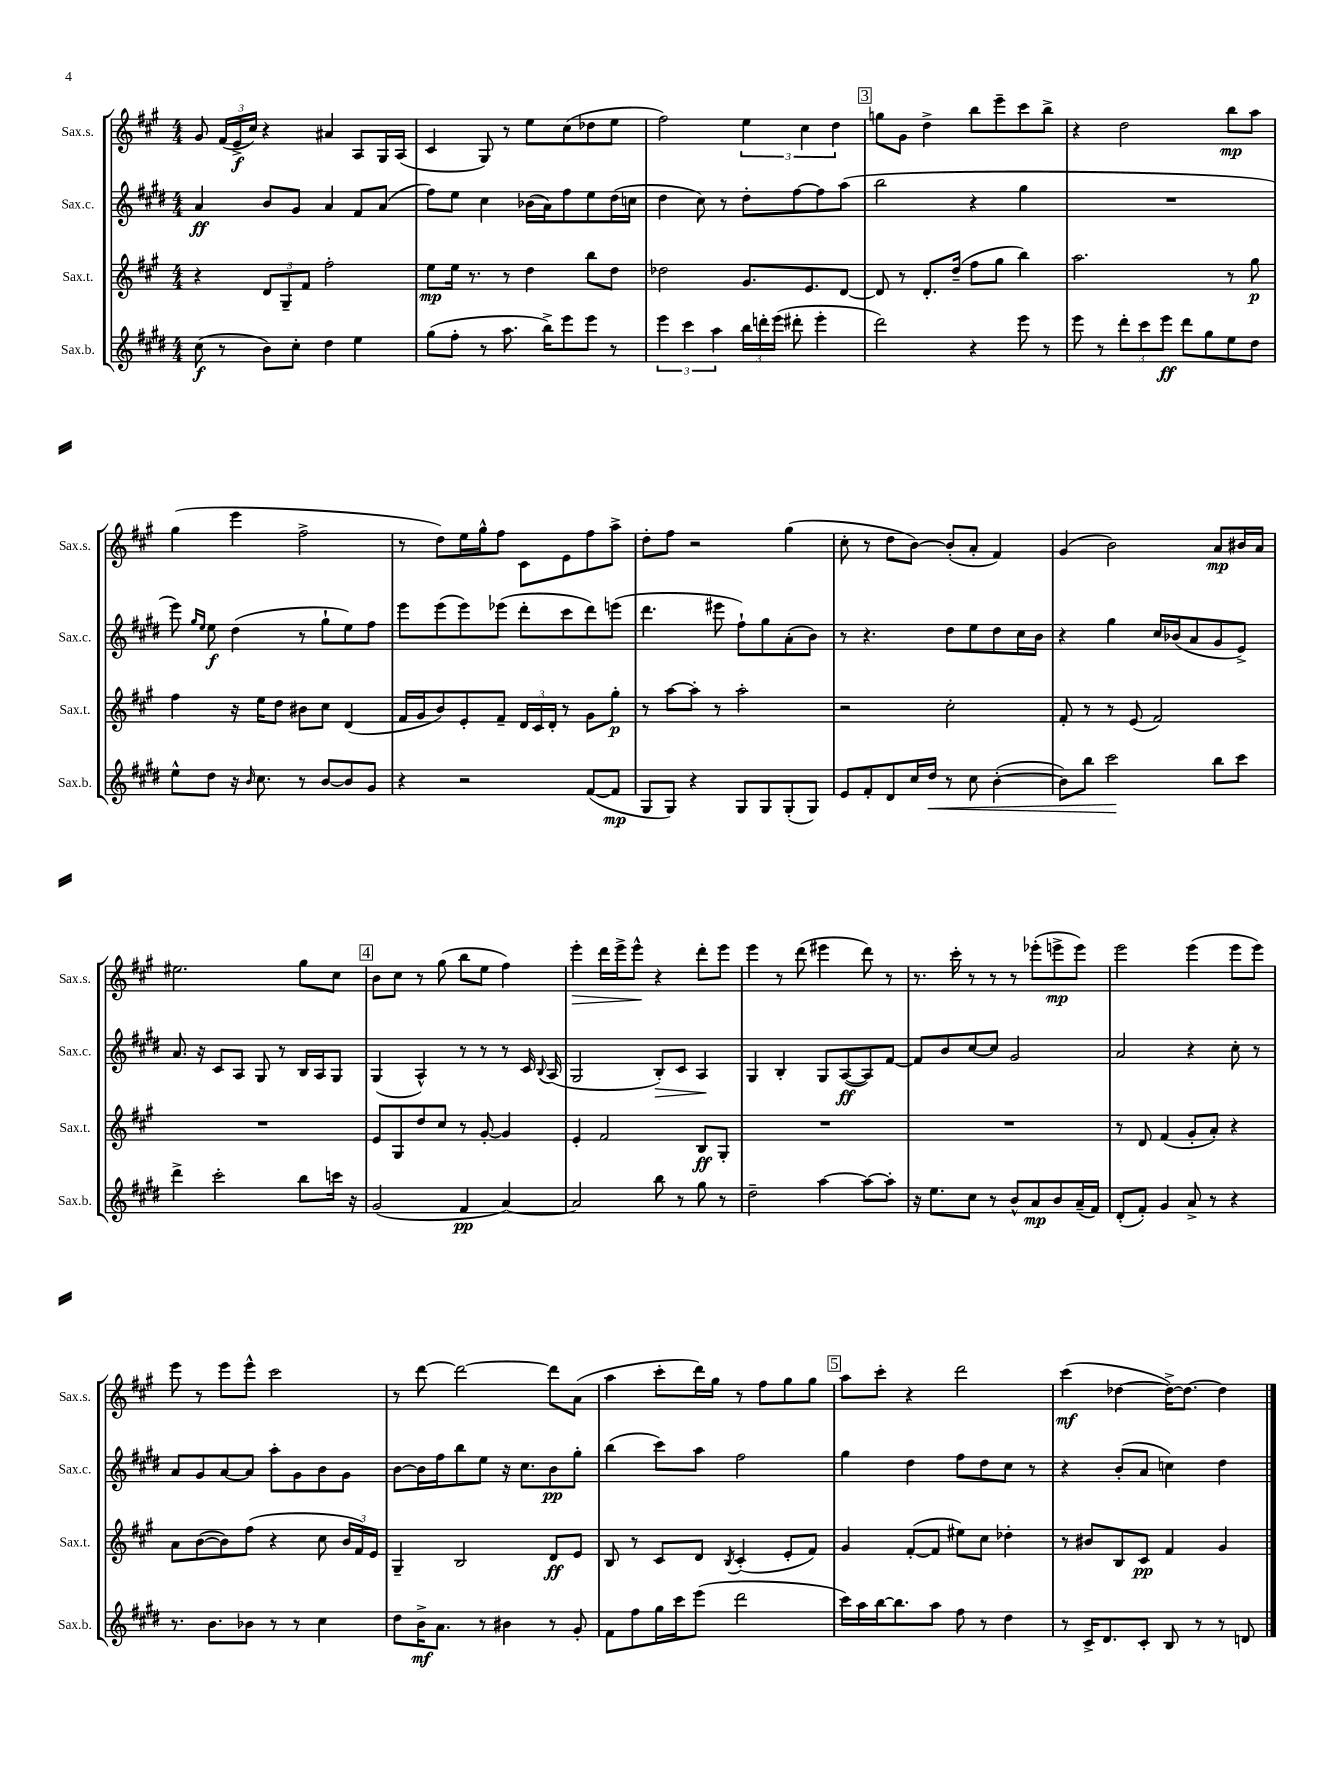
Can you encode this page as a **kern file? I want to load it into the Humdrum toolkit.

**kern	**kern	**kern	**kern
*staff4	*staff3	*staff2	*staff1
*clefG2	*clefG2	*clefG2	*clefG2
*k[f#c#g#d#]	*k[f#c#g#]	*k[f#c#g#d#]	*k[f#c#g#]
*M4/4	*M4/4	*M4/4	*M4/4
(8cc#\	4r	4a/	8g#/
8r	.	.	(24f#/LL
.	.	.	24e^/
.	.	.	24cc#/JJ)
8b\L)	12d/L	8b/L	4r
.	12G#~/	.	.
8cc#'\J	.	8g#/J	.
.	12f#/J	.	.
4dd#\	2ff#'\	4a/	4a#/
4ee\	.	8f#/L	8A/L
.	.	(8a/J	16G#/L
.	.	.	(16A/JJ
=	=	=	=
(8gg#\L	8ee\L	8ff#\L)	4c#/
8ff#'\J	16ee\Jk	8ee\J	.
.	8.r	.	.
8r	.	4cc#\	8G#/)
8.aa\	8r	.	8r
.	4dd\	(16b-\LL	8ee\L
16bb^\LK)	.	16a\J)	.
8eee\	.	8ff#\	(8cc#\
8eee\J	8bb\L	8ee\	8dd-\
8r	8dd\J	(16dd#\L	8ee\J
.	.	16cc\JJ	.
=	=	=	=
6eee\	2dd-\	4dd#\	2ff#\)
6ccc#\	.	.	.
.	.	8cc#\)	.
6aa\	.	.	.
.	.	8r	.
24bb\LL	8.g#/L	8dd#'\L	6ee\
24ddd'\	.	.	.
(24eee\JJ	.	.	.
8ddd#'\	.	[8ff#\	.
.	.	.	6cc#\
.	8.e/	.	.
4eee'\	.	8ff#\]	.
.	.	.	6dd\
.	[8d/J	(8aa\J	.
=	=	=	=
2ddd#\)	8d/]	2bb\	8gg\L
.	8r	.	8g#\J
.	8.d'/L	.	4dd^\
.	(16dd~/Jk	.	.
4r	8ff#\L	4r	8bb\L
.	8gg#\J	.	8eee~\
8eee\	4bb\)	4gg#\	8ccc#\
8r	.	.	8bb^\J
=	=	=	=
8eee\	2.aa\	1r	4r
8r	.	.	.
12ddd#'\L	.	.	2dd\
12ccc#\	.	.	.
12eee\J	.	.	.
8ddd#\L	.	.	.
8gg#\	.	.	.
8ee\	8r	.	8bb\L
8dd#\J	8gg#\	.	8aa\J
=	=	=	=
8ee^^\L	4ff#\	8eee\)	(4gg#\
.	.	16qqgg#/LL	.
.	.	16qqee/JJ	.
8dd#\J	.	8ee\	.
16r	16r	(4dd#\	4eee\
16qqb/	.	.	.
8.cc#\	16ee\LK	.	.
.	8dd\J	.	.
8r	8b#\L	8r	2ff#^\
[8b/L	8cc#\J	8gg#`\L	.
8b/]	(4d/	8ee\)	.
8g#/J	.	8ff#\J	.
=	=	=	=
4r	16f#/LL	8eee\L	8r
.	16g#/J	.	.
.	8b/)	(8eee\	8dd\L)
2r	8e'/	8eee\)	16ee\L
.	.	.	16gg#^^\J
.	8f#~/J	(8eee-\J	8ff#\J
.	24d/LL	8ddd#'\L	8c#\L
.	24c#/	.	.
.	24d'/JJ	.	.
.	8r	8ccc#\	8e\
([8f#/L	8g#\L	8ddd#\)	8ff#\
8f#/]J	8gg#'\J	(8eee\J	8aa^\J
=	=	=	=
8G#/L	8r	4.ddd#\	8dd'\L
8G#/J)	[8aa\L	.	8ff#\J
4r	8aa'\]J	.	2r
.	8r	8eee#\	.
8G#/L	2aa'\	8ff#`\L)	.
8G#/	.	8gg#\	.
(8G#'/	.	(8a'\	(4gg#\
8G#/J)	.	8b\J)	.
=	=	=	=
8e/L	2r	8r	8cc#'\
8f#'/	.	4.r	8r
8d#/	.	.	8dd\L
16cc#/L	.	.	[8b\J)
16dd#/JJ	.	.	.
8r	2cc#'\	8dd#\L	(8b'/]L
8cc#\	.	8ee\	8a'/J
([4b'\	.	8dd#\	4f#/)
.	.	16cc#\L	.
.	.	16b\JJ	.
=	=	=	=
8b\]L)	8f#'/	4r	(4g#/
8bb\J	8r	.	.
2ccc#\	8r	4gg#\	2b\)
.	(8e/	.	.
.	2f#/)	16cc#/LL	.
.	.	(16b-/J	.
.	.	8a/	.
8bb\L	.	8g#/	8a/L
8ccc#\J	.	8e^/J)	16b#/L
.	.	.	16a/JJ
=	=	=	=
4ddd#^\	1r	8.a/	2.ee#\
.	.	16r	.
2ccc#'\	.	8c#/L	.
.	.	8A/J	.
.	.	8G#/	.
.	.	8r	.
8bb\L	.	16B/LL	8gg#\L
.	.	16A/J	.
16ccc\Jk	.	8G#/J	8cc#\J
16r	.	.	.
=	=	=	=
(2g#/	8e/L	(4G#/	8b\L
.	8G#/	.	8cc#\J
.	8dd/	4A^^/)	8r
.	8cc#/J	.	(8gg#\
4f#/	8r	8r	8bb\L
.	[8g#'/	8r	8ee\J
[4a/)	4g#/]	8r	4ff#\)
.	.	16c#/	.
.	.	8qqB/	.
.	.	(16A/	.
=	=	=	=
2a/]	4e'/	2G#/	4eee'\
.	2f#/	.	16ddd\LL
.	.	.	16eee^\J
.	.	.	8eee^^\J
8bb\	.	8B'/L)	4r
8r	.	8c#/J	.
8gg#\	8B/L	4A/	8ddd'\L
8r	8G#'/J	.	8eee\J
=	=	=	=
2dd#~\	1r	4G#/	4eee\
.	.	4B'/	8r
.	.	.	(8ddd\
[4aa\	.	8G#/L	4eee#\
.	.	([8A/	.
8aa\_L	.	8A/])	8ddd\)
8aa'\]J	.	[8f#/J	8r
=	=	=	=
16r	1r	8f#/]L	8.r
8.ee\L	.	.	.
.	.	8b/	.
.	.	.	16ccc#'\
8cc#\J	.	[8cc#/	8r
8r	.	8cc#/]J	8r
8b^^/L	.	2g#/	8r
8a/	.	.	(8eee-'\L
8b/	.	.	8eee^\
(16a~/L	.	.	8eee\J)
16f#/JJ)	.	.	.
=	=	=	=
(8d#'/L	8r	2a/	2eee\
8f#'/J)	8d/	.	.
4g#/	(4f#/	.	.
8a^/	8g#'/L	4r	(4eee\
8r	8a'/J)	.	.
4r	4r	8cc#'\	8eee\L
.	.	8r	8eee\J)
=	=	=	=
8.r	8a\L	8a/L	8eee\
.	([8b\	8g#/	8r
8.b\L	.	.	.
.	8b\])	[8a/	8eee\L
8b-\J	(8ff#\J	8a/]J	8eee^^\J
8r	4r	8aa'\L	2ccc#\
8r	.	8g#\	.
4cc#\	8cc#\	8b\	.
.	24b/LL	8g#\J	.
.	24f#/)	.	.
.	24e/JJ	.	.
=	=	=	=
8dd#\L	4G#~/	[8b\L	8r
16b^\K	.	16b\]L	[8ddd\
8.a\J	.	16ff#\J	.
.	2B/	8bb\	2ddd\_
8r	.	8ee\J	.
4b#\	.	16r	.
.	.	8.cc#\L	.
8r	8d/L	8b\	8ddd\]L
8g#'/	8e/J	8gg#'\J	(8a\J
=	=	=	=
8f#\L	8B/	(4bb\	4aa\
8ff#\	8r	.	.
16gg#\L	8c#/L	8ccc#\L)	8ccc#'\L
16ccc#\J	.	.	.
(8eee\J	8d/J	8aa\J	16ddd\L)
.	.	.	16gg#\JJ
.	8qB/	.	.
2ddd#\	(4c#'/	2ff#\	8r
.	.	.	8ff#\L
.	8e'/L	.	8gg#\
.	8f#/J)	.	8gg#\J
=	=	=	=
16ccc#\LL)	4g#/	4gg#\	8aa\L
16aa\	.	.	.
[16bb\J	.	.	8ccc#'\J
8.bb\]	.	.	.
.	([8f#'/L	4dd#\	4r
8aa\J	8f#/]J	.	.
8ff#\	8ee#\L)	8ff#\L	2ddd\
8r	8cc#\J	8dd#\	.
4dd#\	4dd-'\	8cc#\J	.
.	.	8r	.
=	=	=	=
8r	8r	4r	(4ccc#\
16c#^/LK	8b#/L	.	.
8.d#/	.	.	.
.	8B/	(8b'/L	[4dd-\
8c#'/J	8c#/J	8a/J	.
8B/	4f#/	4cc\)	16dd-^\_LK)
.	.	.	8.dd-\_J
8r	.	.	.
8r	4g#/	4dd#\	4dd-\]
8d/	.	.	.
==	==	==	==
*-	*-	*-	*-
